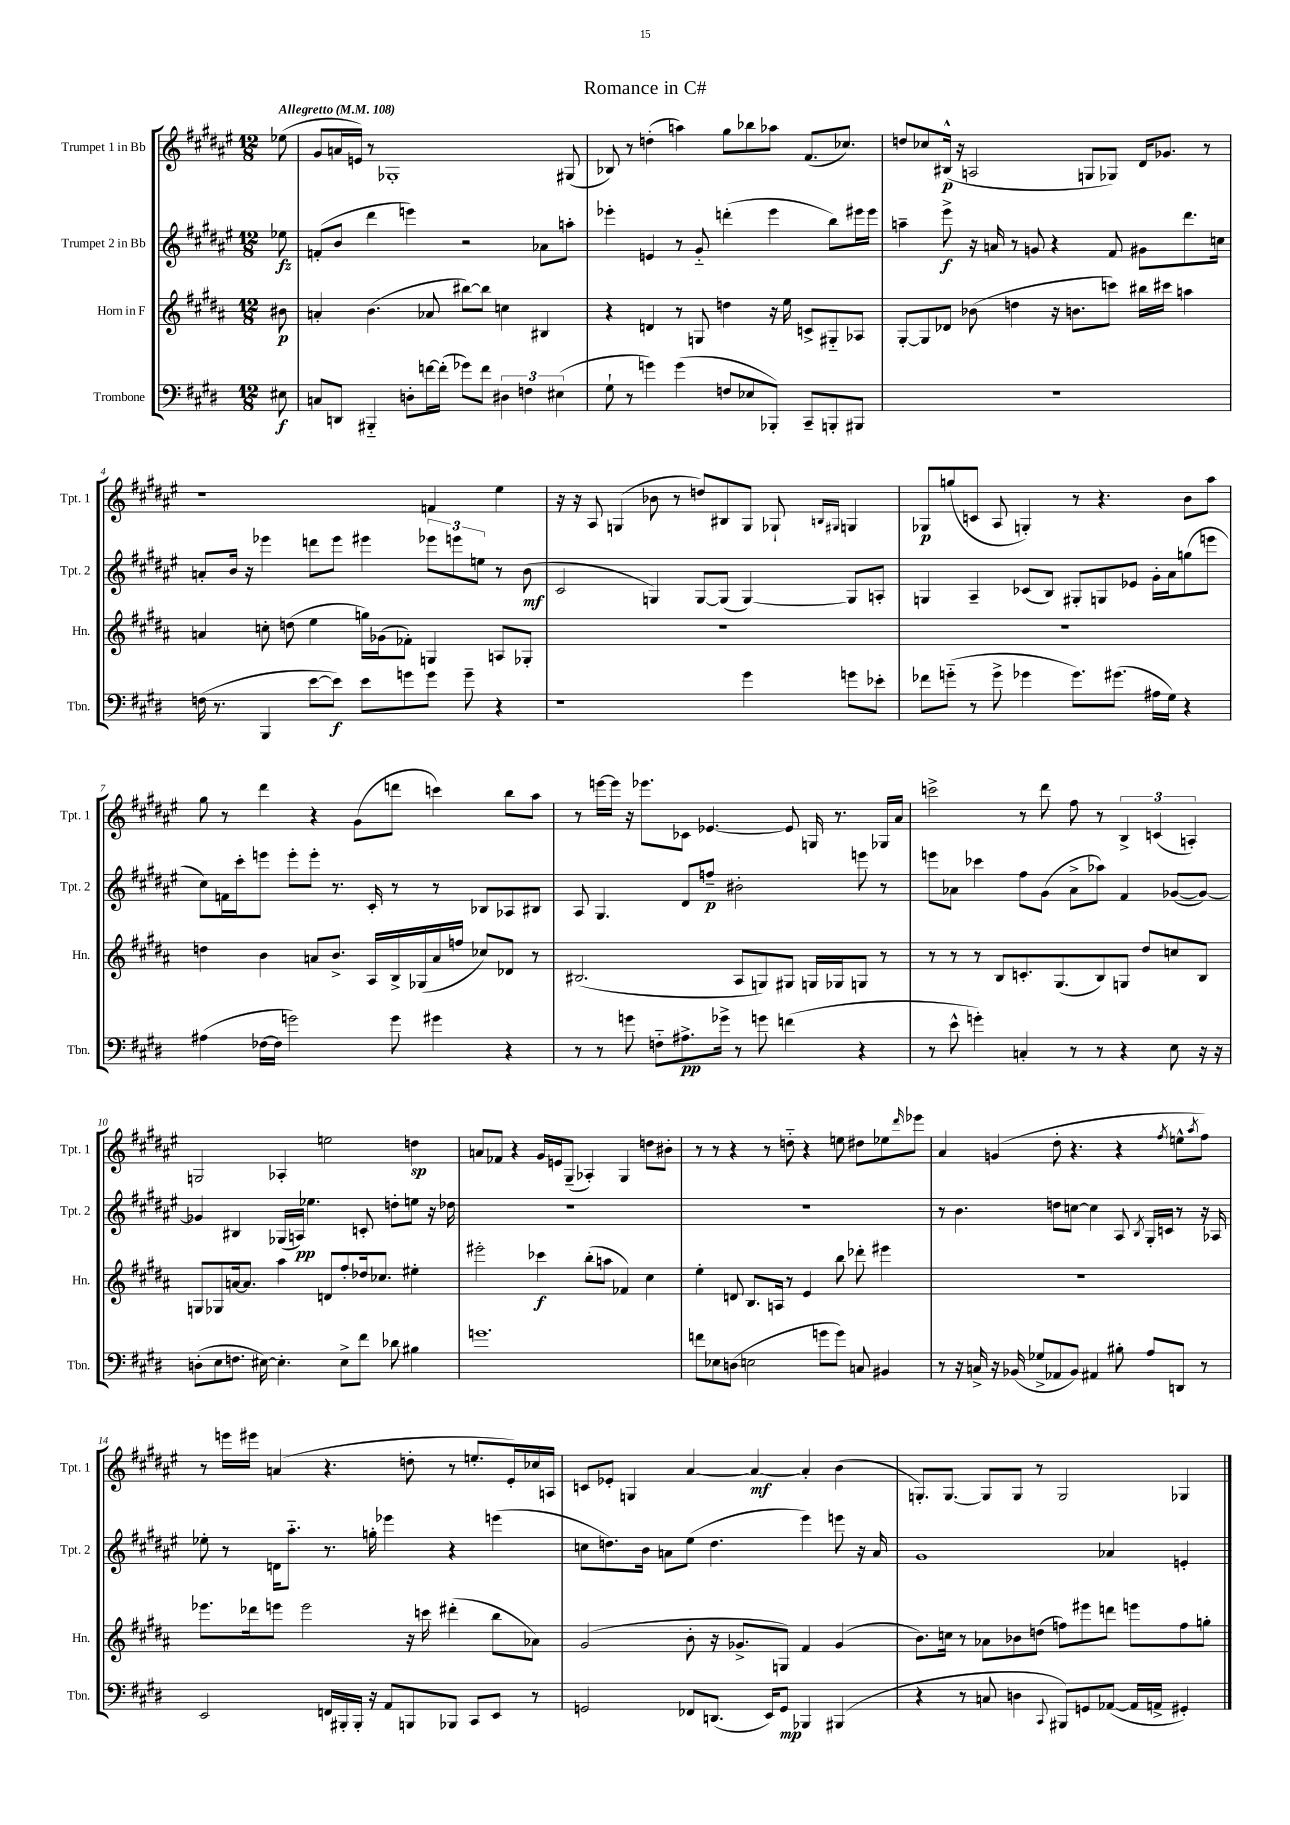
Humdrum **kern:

**kern	**dynam	**kern	**dynam	**kern	**dynam	**kern	**dynam
*part4	*part4	*part3	*part3	*part2	*part2	*part1	*part1
*staff4	*staff4	*staff3	*staff3	*staff2	*staff2	*staff1	*staff1
*I"Trombone	*	*I"Horn in F	*	*I"Trumpet 2 in Bb	*	*I"Trumpet 1 in Bb	*
*I'Tbn.	*	*I'Hn.	*	*I'Tpt. 2	*	*I'Tpt. 1	*
*clefF4	*	*clefG2	*	*clefG2	*	*clefG2	*
*k[f#c#g#d#]	*	*k[f#c#g#d#a#]	*	*k[f#c#g#d#a#e#]	*	*k[f#c#g#d#a#e#]	*
*M12/8	*	*M12/8	*	*M12/8	*	*M12/8	*
*MM108	*	*MM108	*	*MM108	*	*MM108	*
=	=	=	=	=	=	=	=
!	!	!	!	!	!	!LO:TX:a:B:t=Allegretto	!
8E#X\	f	8b#X\	p	8ee-X\	fz	(8ee-X\	.
=1	=1	=1	=1	=1	=1	=1	=1
8Cn/L	.	4an'/	.	(8fn'/L	.	8g#/L	.
8DDn/J	.	.	.	8b/J	.	16an/L	.
.	.	.	.	.	.	16en/JJ)	.
4BBB#X/	.	(4.b\	.	4ddd#\	.	8r	.
.	.	.	.	.	.	1G-X'	.
8Dn'\L	.	.	.	4eeen\)	.	.	.
[16fn\L	.	8a-X/	.	.	.	.	.
(16f'\JJ]	.	.	.	.	.	.	.
8g-X\L)	.	[8bb#X\L)	.	2r	.	.	.
8f\J	.	8bb#\J]	.	.	.	.	.
6D#X\	.	4ccn\	.	.	.	.	.
6Fn\	.	.	.	.	.	.	.
.	.	4B#X/	.	8a-X\L	.	.	.
(6E#X\	.	.	.	.	.	.	.
.	.	.	.	8aan'\J	.	(8G#X/	.
=2	=2	=2	=2	=2	=2	=2	=2
8G#`\	.	4r	.	4eee-X'\	.	8B-X/)	.
8r	.	.	.	.	.	8r	.
4gn\)	.	4dn/	.	4en/	.	(4ddn'\	.
(4g\	.	8r	.	8r	.	4aan\)	.
.	.	8Gn/	.	8g#/	.	.	.
8Fn/L	.	4ddn\	.	(4dddn'\	.	8gg#\L	.
8E-X/	.	.	.	.	.	8bb-X\	.
8BBB-X'/J)	.	16r	.	4eee-\	.	8aa-X\J	.
.	.	16ee\	.	.	.	.	.
8CC#~/L	.	8cn^/L	.	.	.	(8.f#/L	.
8BBBn'/	.	8G#X/	.	8bb\L)	.	.	.
.	.	.	.	.	.	8.cc-X/J)	.
8BBB#X/J	.	8A-X/J	.	16eee#X\L	.	.	.
.	.	.	.	16eee#\JJ	.	.	.
=3	=3	=3	=3	=3	=3	=3	=3
1.r	.	[8G#'/L	.	4aan~\	.	8ddn/L	.
.	.	8G#/]	.	.	.	8cc-X/	.
.	.	8d-X/J	.	8eee#^\	f	(16B#X^^/Jk	p
.	.	.	.	.	.	16r	.
.	.	(8b-X\	.	16r	.	2An/	.
.	.	.	.	16an/	.	.	.
.	.	4ddn\	.	8r	.	.	.
.	.	.	.	8gn/	.	.	.
.	.	16r	.	4r	.	.	.
.	.	8.bn\L	.	.	.	.	.
.	.	.	.	.	.	8Gn/L	.
.	.	8cccn\J)	.	8f#/	.	8G-X/J)	.
.	.	16bb#X\LL	.	8g#X\L	.	16d#/KL	.
.	.	16ccc#X\JJ	.	.	.	8.g-X/J	.
.	.	4aan\	.	8.ddd#\	.	.	.
.	.	.	.	.	.	8r	.
.	.	.	.	16ccn\Jk	.	.	.
!!LO:LB:g=z
=4	=4	=4	=4	=4	=4	=4	=4
(16Fn\	.	4an/	.	8an'/L	.	1r	.
8.r	.	.	.	.	.	.	.
.	.	.	.	16b/Jk	.	.	.
.	.	.	.	16r	.	.	.
4BBB/	.	8ccn'\	.	4eee-X\	.	.	.
.	.	(8ddn\	.	.	.	.	.
[8e\L	.	4ee\	.	8dddn\L	.	.	.
8e\J])	f	.	.	8eee-\J	.	.	.
8e\L	.	16ggn\LL)	.	4eee#X\	.	.	.
.	.	(16g-X\J	.	.	.	.	.
8gn\	.	8f-X'\J)	.	.	.	.	.
8g\J	.	4Gn/	.	12eee-X\L	.	4fn/	.
.	.	.	.	12eeen\	.	.	.
8g~\	.	.	.	.	.	.	.
.	.	.	.	12een\J	.	.	.
4r	.	8An/L	.	8r	.	4ee#\	.
.	.	8G-X'/J	.	(8b\	mf	.	.
=5	=5	=5	=5	=5	=5	=5	=5
1r	.	1.r	.	2c#/	.	16r	.
.	.	.	.	.	.	16r	.
.	.	.	.	.	.	8A#/	.
.	.	.	.	.	.	(4Gn/	.
.	.	.	.	4Gn/)	.	8b-X\	.
.	.	.	.	.	.	8r	.
.	.	.	.	[8G/L	.	8ddn/L)	.
.	.	.	.	(8G/J]	.	8B#X/	.
4g#\	.	.	.	[4G/)	.	8G/J	.
.	.	.	.	.	.	8G-X`/	.
.	.	.	.	.	.	16qqBn/LL	.
.	.	.	.	.	.	16qqG#X/JJ	.
8gn\L	.	.	.	8G/L]	.	4Gn/	.
8e-X'\J	.	.	.	8An'/J	.	.	.
=6	=6	=6	=6	=6	=6	=6	=6
8f-X\L	.	1.r	.	4Gn/	.	8G-X/L	p
(8gn\J	.	.	.	.	.	(8ggn/	.
8r	.	.	.	4A#~/	.	8cn/J	.
8g^\	.	.	.	.	.	8A#/	.
4g-X\	.	.	.	(8c-X/L	.	4Gn'/)	.
.	.	.	.	8B/J)	.	.	.
8.g-\L)	.	.	.	8G#X'/L	.	8r	.
.	.	.	.	8Gn/	.	4.r	.
(8.g#X\J	.	.	.	.	.	.	.
.	.	.	.	8e-X/J	.	.	.
16A#X\LL	.	.	.	16g#'\LL	.	.	.
16G#\JJ)	.	.	.	16a#\J	.	.	.
4r	.	.	.	(8ggn\	.	8b\L	.
.	.	.	.	8eeen\J	.	8aa#\J	.
!!LO:LB:g=z
=7	=7	=7	=7	=7	=7	=7	=7
(4A#X\	.	4ddn\	.	8cc#\L)	.	8gg#\	.
.	.	.	.	16fn\L	.	8r	.
.	.	.	.	16ccc#'\J	.	.	.
[16F-X\LL	.	4b\	.	8eeen\J	.	4ddd#\	.
16F-\JJ]	.	.	.	.	.	.	.
2gn\)	.	.	.	8eee'\L	.	.	.
.	.	8an/L	.	8eee'\J	.	4r	.
.	.	8.b^/J	.	8.r	.	.	.
.	.	.	.	.	.	(8g#\L	.
.	.	16A#/LL	.	16c#'/	.	.	.
8g\	.	16B^/	.	8r	.	8dddn\J	.
.	.	(16G-X/	.	.	.	.	.
4g#X\	.	16a/	.	8r	.	4cccn\)	.
.	.	16ffn/JJ	.	.	.	.	.
.	.	8cc-X/L)	.	8B-X/L	.	.	.
4r	.	8d-X/J	.	8A-X/	.	8bb\L	.
.	.	8r	.	8B#X/J	.	8aa#\J	.
=8	=8	=8	=8	=8	=8	=8	=8
8r	.	(2.B#X/	.	8A#/	.	8r	.
8r	.	.	.	4.G#/	.	[16eeen\LL	.
.	.	.	.	.	.	16eee\JJ]	.
8gn\	.	.	.	.	.	16r	.
.	.	.	.	.	.	8.eee-X\L	.
8Fn\L	.	.	.	.	.	.	.
8.A#X^\	pp	.	.	8d#/L	.	8c-X\J	.
.	.	.	.	8ffn~/J	p	[4.e-X/	.
16g-X^\Jk	.	.	.	.	.	.	.
8r	.	8A#/L	.	2b#X'\	.	.	.
8gn\	.	8Gn/)	.	.	.	.	.
(4fn\	.	8G#X/J	.	.	.	8e-/]	.
.	.	16Gn/LL	.	.	.	16Gn/	.
.	.	16G-X/J	.	.	.	8.r	.
4r	.	8Gn/J	.	8eeen\	.	.	.
.	.	8r	.	8r	.	16G-X/LL	.
.	.	.	.	.	.	16a#/JJ	.
=9	=9	=9	=9	=9	=9	=9	=9
8r	.	8r	.	8eeen\L	.	2cccn^\	.
8e^^\	.	8r	.	8a-X\J	.	.	.
4gn'\)	.	8r	.	4ccc-X\	.	.	.
.	.	8B/L	.	.	.	.	.
4Cn'/	.	8.cn'/	.	8ff#\L	.	8r	.
.	.	.	.	(8g#\J	.	8ddd#\	.
.	.	(8.G#/	.	.	.	.	.
8r	.	.	.	8a-^\L	.	8ff#\	.
8r	.	8B/)	.	8aa-X\J)	.	8r	.
4r	.	8Gn/J	.	4f#/	.	6B^/	.
.	.	8dd#/L	.	.	.	.	.
.	.	.	.	.	.	(6cn/	.
8E\	.	8ccn/	.	([8g-X/L	.	.	.
.	.	.	.	.	.	6An'/)	.
16r	.	8B/J	.	8g-/J_)	.	.	.
16r	.	.	.	.	.	.	.
!!LO:LB:g=z
=10	=10	=10	=10	=10	=10	=10	=10
(8Dn'\L	.	8Gn/L	.	4g-X/]	.	2Gn/	.
8E\	.	8G-X/	.	.	.	.	.
8.Fn\J	.	[16an/k	.	4B#X/	.	.	.
.	.	8.a/J]	.	.	.	.	.
[16E#X\)	.	.	.	.	.	.	.
4.E#'\]	.	4aa#\	.	(16G-X/LL	.	4A-X'/	.
.	.	.	.	16An/JJ)	pp	.	.
.	.	.	.	4.ee-X\	.	.	.
.	.	8dn/L	.	.	.	2een\	.
8E#^\L	.	8ff#'/	.	.	.	.	.
8f#\J	.	16dd-X/k	.	8cn'/	.	.	.
.	.	8.cc-X/J	.	.	.	.	.
8d-X\	.	.	.	8ddn'\L	.	.	.
4B#X\	.	4ee#X'\	.	8een\J	.	4ddn\	sp
.	.	.	.	16r	.	.	.
.	.	.	.	16dd-X\	.	.	.
=11	=11	=11	=11	=11	=11	=11	=11
1.gn	.	2eee#X'\	.	1.r	.	8an/L	.
.	.	.	.	.	.	8f-X/J	.
.	.	.	.	.	.	4r	.
.	.	4ccc-X\	f	.	.	16g#/LL	.
.	.	.	.	.	.	16en/J	.
.	.	.	.	.	.	(8G#~/J	.
.	.	(8bb'\L	.	.	.	4A-X'/)	.
.	.	8aan\J	.	.	.	.	.
.	.	4f-X/)	.	.	.	4G#/	.
.	.	4cc#\	.	.	.	8ddn\L	.
.	.	.	.	.	.	8b#X'\J	.
=12	=12	=12	=12	=12	=12	=12	=12
8fn\L	.	4ee'\	.	1.r	.	8r	.
8E-X\	.	.	.	.	.	8r	.
(8Dn\J	.	8dn/	.	.	.	4r	.
2En\	.	8.B/L	.	.	.	.	.
.	.	.	.	.	.	8r	.
.	.	16An/Jk	.	.	.	.	.
.	.	8r	.	.	.	8ddn\	.
.	.	4e/	.	.	.	4r	.
8gn\L	.	.	.	.	.	.	.
8g\J)	.	8bb\	.	.	.	8een\	.
8Cn/	.	8ddd-X'\	.	.	.	8dd#X\L	.
4BB#X/	.	4eee#X\	.	.	.	8ee-X\	.
.	.	.	.	.	.	16qqddd#/	.
.	.	.	.	.	.	8eee-X\J	.
=13	=13	=13	=13	=13	=13	=13	=13
8r	.	1.r	.	8r	.	4a#/	.
16r	.	.	.	4.b\	.	.	.
16Cn^/	.	.	.	.	.	.	.
16r	.	.	.	.	.	(4gn/	.
(16BB-X/	.	.	.	.	.	.	.
8G-X^/L	.	.	.	.	.	.	.
8AA-X/	.	.	.	8ddn\L	.	8dd#'\	.
8BB-/J)	.	.	.	[8ccn\J	.	4.r	.
4AA#X/	.	.	.	4cc\]	.	.	.
8B#X'\	.	.	.	8A#/	.	4r	.
.	.	.	.	8qB/	.	.	.
8A/L	.	.	.	16G#'/LL	.	.	.
.	.	.	.	16cn/JJ	.	.	.
.	.	.	.	.	.	8qff#/	.
8DDn/J	.	.	.	8r	.	8een^^\L	.
.	.	.	.	.	.	8qaa#/	.
8r	.	.	.	16r	.	8ff#\J)	.
.	.	.	.	16A-X/	.	.	.
!!LO:LB:g=z
=14	=14	=14	=14	=14	=14	=14	=14
2EE/	.	8.eee-X\L	.	8ee-X'\	.	8r	.
.	.	.	.	8r	.	16eeen\LL	.
.	.	16ddd-X\k	.	.	.	16eee#X\JJ	.
.	.	8eeen\J	.	16dn\KL	.	(4an/	.
.	.	.	.	8.aa#\J	.	.	.
.	.	2eee\	.	.	.	.	.
16FFn/LL	.	.	.	8.r	.	4.r	.
16BBB#X'/	.	.	.	.	.	.	.
16BBB#'/JJ	.	.	.	.	.	.	.
16r	.	.	.	16ggn'\	.	.	.
8AA/L	.	.	.	4eee-X\	.	.	.
8BBBn/	.	16r	.	.	.	8ddn'\	.
.	.	16cccn\	.	.	.	.	.
8BBB-X/J	.	(4ddd#X'\	.	4r	.	8r	.
8CC#/L	.	.	.	.	.	8.een'/L	.
8EE/J	.	8bb\L	.	(4eeen\	.	.	.
.	.	.	.	.	.	16e#'/L)	.
8r	.	8a-X\J)	.	.	.	16cc-X/	.
.	.	.	.	.	.	16An/JJ	.
=15	=15	=15	=15	=15	=15	=15	=15
2GGn/	.	(2g#/	.	8ccn\L	.	8cn/L	.
.	.	.	.	8.ddn\)	.	8e-X'/J	.
.	.	.	.	.	.	4Gn/	.
.	.	.	.	16b\Jk	.	.	.
.	.	.	.	8an\L	.	.	.
8FF-X/L	.	8b'\	.	(8ee#\J	.	[4a#/	.
(8.DDn/J	.	16r	.	4.dd\	.	.	.
.	.	8.g-X^/L	.	.	.	.	.
.	.	.	.	.	.	4a#/_	mf
16EE/KL)	.	.	.	.	.	.	.
8GG/J	mp	8Gn/J)	.	.	.	.	.
4BBB-X/	.	4f#/	.	4eee#\)	.	4a#'/]	.
(4BBB#X/	.	(4g-/	.	8eeen\	.	(4b\	.
.	.	.	.	16r	.	.	.
.	.	.	.	16a/	.	.	.
=16	=16	=16	=16	=16	=16	=16	=16
4r	.	8.b\L)	.	1g#	.	8.Gn'/L)	.
.	.	16ccn\Jk	.	.	.	[8.G/J	.
8r	.	8r	.	.	.	.	.
8Cn/	.	8a-X\L	.	.	.	8G/L]	.
4Dn\	.	8b-X\	.	.	.	8G/J	.
.	.	(8ddn\J	.	.	.	8r	.
8qqCC#/	.	.	.	.	.	.	.
8BBB#X/L)	.	8ffn\L)	.	.	.	2G/	.
8GGn/	.	8eee#X\	.	.	.	.	.
([8AA-X/J	.	8dddn\J	.	4a-X/	.	.	.
16AA-/LL]	.	8eeen\L	.	.	.	.	.
16AAn^/JJ	.	.	.	.	.	.	.
4GG#X'/)	.	8ff\	.	4en'/	.	4G-X/	.
.	.	8ggn'\J	.	.	.	.	.
==	==	==	==	==	==	==	==
*-	*-	*-	*-	*-	*-	*-	*-
